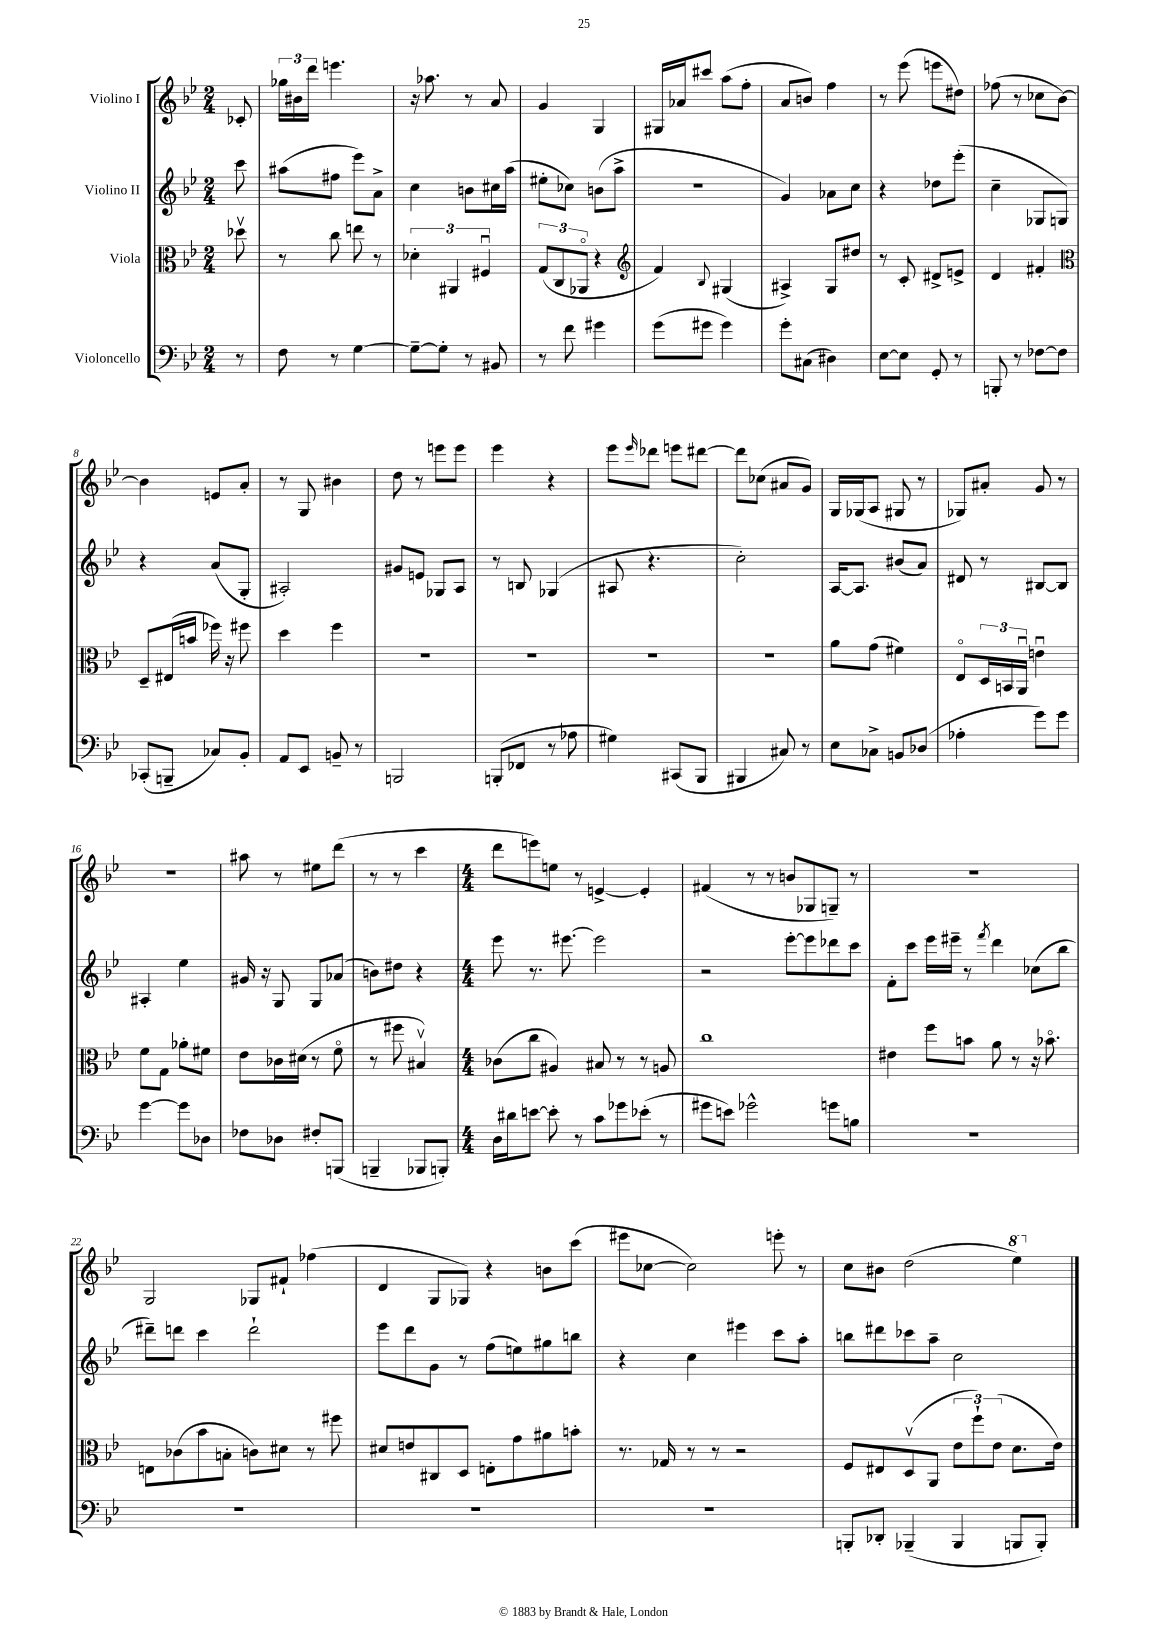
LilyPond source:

<<
\new StaffGroup <<
\new Staff = "s0" \with { instrumentName = "Violino I" } {
    \clef treble \key bes \major \numericTimeSignature \time 2/4 \partial 8
    ces'8-. |
    \tuplet 3/2 { ges''16 bis'16 d'''16 } e'''4. |
    r16 aes''8. r8 a'8 |
    g'4 g4 |
    gis16 aes'16 cis'''8 a''8( f''8-. |
    a'8 b'8) f''4 |
    r8 ees'''8( e'''8 dis''8) |
    fes''8( r8 ces''8 bes'8~) |
    bes'4 e'8 a'8-. |
    r8 g8 bis'4 |
    d''8 r8 e'''8 e'''8 |
    ees'''4 r4 |
    ees'''8 \grace { ees'''16 } des'''8 e'''8 dis'''8~ |
    dis'''8 ces''8( ais'8 g'8) |
    g16 ges16( a8 gis8 r8 |
    ges8) ais'8-. g'8 r8 |
    r2 |
    ais''8 r8 eis''8 d'''8( |
    r8 r8 c'''4 |
    \numericTimeSignature \time 4/4 d'''8 e'''8) e''8 r8 e'4~-> e'4-. |
    fis'4( r8 r8 b'8 ges8 g8--) r8 |
    R1 |
    g2 ges8 fis'8-! fes''4( |
    d'4 g8 ges8) r4 b'8 c'''8( |
    eis'''8 ces''8~ ces''2) e'''8-. r8 |
    c''8 bis'8 d''2( \ottava #1 ees'''4) \ottava #0 \bar "|." |
}
\new Staff = "s1" \with { instrumentName = "Violino II" } {
    \clef treble \key bes \major \numericTimeSignature \time 2/4 \partial 8
    c'''8 |
    ais''8( fis''8 ees'''8) a'8-> |
    c''4 b'8 cis''16 a''16( |
    eis''8-. ces''8) b'8( a''8-> |
    r2 |
    g'4) aes'8 c''8 |
    r4 des''8 ees'''8-.( |
    c''4-- ges8 g8) |
    r4 a'8( g8-. |
    ais2-.) |
    gis'8 e'8 ges8 a8 |
    r8 b8 ges4( |
    ais8 r4. |
    c''2-.) |
    a16~ a8. bis'8( a'8) |
    dis'8 r8 bis8~ bis8 |
    ais4-. ees''4 |
    gis'16 r16 g8 g8 aes'8( |
    b'8) dis''8 r4 |
    \numericTimeSignature \time 4/4 ees'''8 r8. eis'''8.~ eis'''2 |
    r2 ees'''8~-. ees'''8 des'''8 c'''8 |
    f'8-. c'''8 ees'''16 eis'''16-- r8 \acciaccatura { f'''8 } d'''4 ces''8( bes''8 |
    dis'''8--) d'''8 c'''4 d'''2-! |
    ees'''8 d'''8 g'8 r8 f''8( e''8) gis''8 b''8 |
    r4 c''4 eis'''4 c'''8 a''8-. |
    b''8 dis'''8 ces'''8 a''8-- c''2 \bar "|." |
}
\new Staff = "s2" \with { instrumentName = "Viola" } {
    \clef alto \key bes \major \numericTimeSignature \time 2/4 \partial 8
    des''8\upbow |
    r8 c''8 e''8 r8 |
    \tuplet 3/2 { des'4-. ais,4 fis4\downbow } |
    \tuplet 3/2 { g8( c8 aes,8\flageolet } r4 |
    \clef treble f'4) \appoggiatura { bes8 } gis4( |
    ais4->) g8 dis''8 |
    r8 c'8-. dis'8-> e'8-> |
    d'4 fis'4-. |
    \clef alto d8-- eis16( b'16 fes''16) r16 fis''8 |
    d''4 f''4 |
    R2 |
    R2 |
    R2 |
    R2 |
    a'8 g'8( fis'4) |
    ees8\flageolet \tuplet 3/2 { d16 b,16 a,16\downbow } e'4\downbow |
    f'8 g8 aes'8-. fis'8 |
    ees'8 ces'16 dis'16( r8 f'8\flageolet |
    r8 fis''8 bis4\upbow) |
    \numericTimeSignature \time 4/4 ces'8( c''8 ais4) bis8 r8 r8 a8 |
    c''1 |
    eis'4 f''8 b'8 a'8 r8 r16 bes'8.\flageolet |
    e8 ces'8( bes'8 b8-. c'8) dis'8 r8 fis''8 |
    dis'8 e'8 cis8 d8 e8-. g'8 ais'8 b'8-. |
    r8. ges16 r8 r8 r2 |
    f8 eis8 d8\upbow( a,8 \tuplet 3/2 { ees'8 f''8-!) ees'8( } d'8. ees'16) \bar "|." |
}
\new Staff = "s3" \with { instrumentName = "Violoncello" } {
    \clef bass \key bes \major \numericTimeSignature \time 2/4 \partial 8
    r8 |
    f8 r8 g4~ |
    g8~-- g8-. r8 bis,8 |
    r8 f'8 gis'4 |
    g'8( gis'8 gis'4) |
    g'8-. cis8( dis4) |
    ees8~ ees8 g,8-. r8 |
    b,,8-. r8 fes8~ fes8 |
    ces,8-.( b,,8-- ces8) bes,8-. |
    a,8 ees,8 b,8-- r8 |
    b,,2 |
    b,,8-.( fes,8 r8 aes8 |
    gis4) cis,8( bes,,8 |
    bis,,4 cis8) r8 |
    ees8 ces8-> b,8 des8( |
    aes4-. g'8) g'8 |
    g'4~ g'8 des8 |
    fes8 des8 fis8-. b,,8( |
    b,,4-- bes,,8 b,,8-.) |
    \numericTimeSignature \time 4/4 d16 dis'16 e'8~ e'8-. r8 c'8 ges'8 ees'8-.( r8 |
    gis'8 e'8) ges'2-^ g'8 b8 |
    R1 |
    R1 |
    R1 |
    R1 |
    b,,8-. des,8-. bes,,4--( bes,,4 b,,8 b,,8-.) \bar "|." |
}
>>
>>
